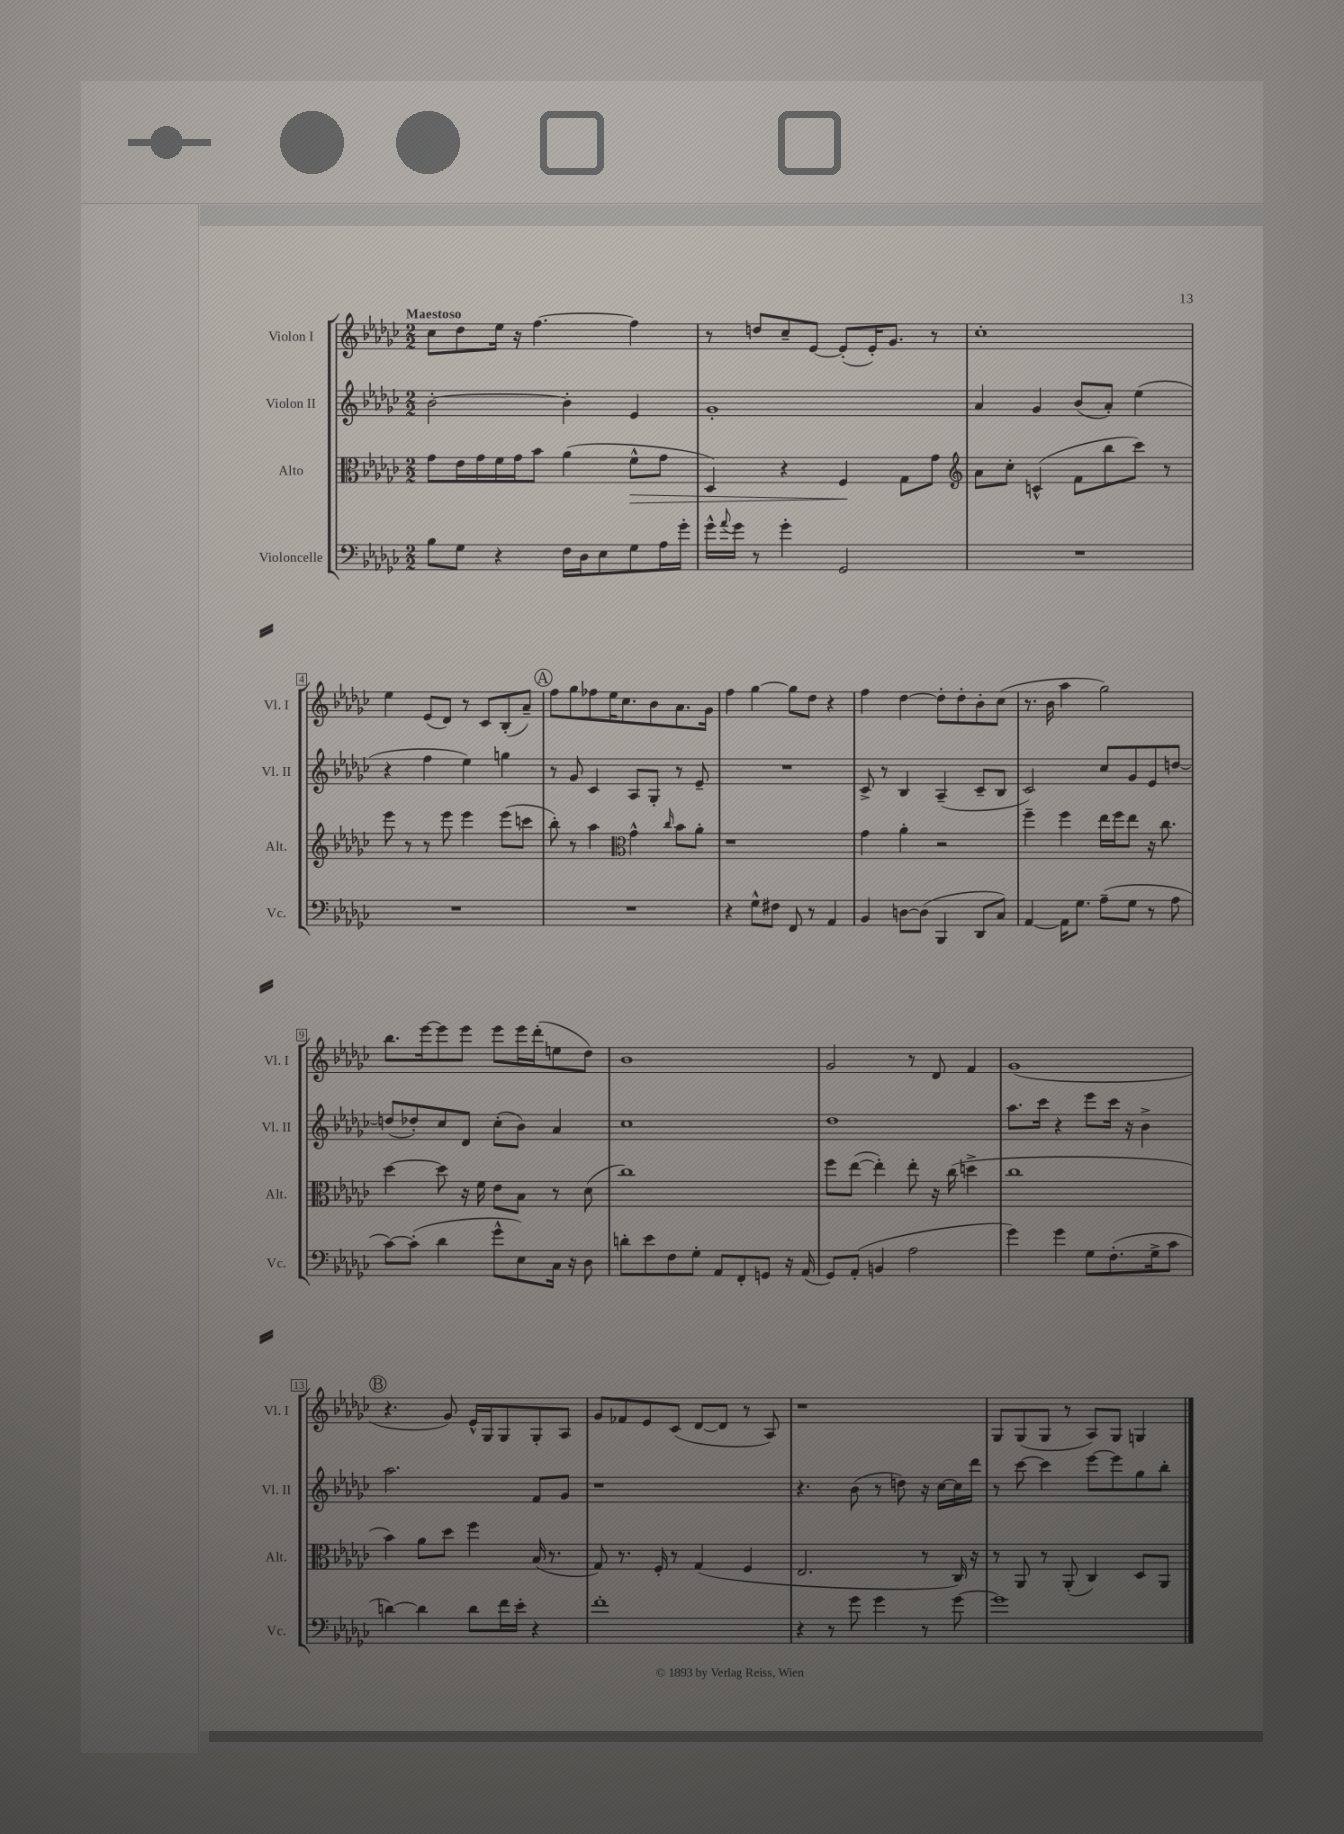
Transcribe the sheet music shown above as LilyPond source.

<<
\new StaffGroup <<
\new Staff = "s0" \with { instrumentName = "Violon I" shortInstrumentName = "Vl. I" } {
    \clef treble \key ges \major \numericTimeSignature \time 2/2 \tempo "Maestoso"
    ces''8 des''8 ees''16 r16 f''4.~ f''4 |
    r8 d''8 ces''8-- ees'8~ ees'8-.( ees'16-.) ges'8. r8 |
    ces''1-. |
    ees''4 ees'8( des'8) r8 ces'8 bes8-.( aes'8--) |
    \mark \markup { \circle "A" } f''8 ges''8 fes''8 ees''16 ces''8. bes'8 aes'8. ges'16 |
    f''4 ges''4~ ges''8 des''8 r4 |
    f''4 des''4~ des''8-. des''8-. bes'8-. ces''8( |
    r8. bes'16 aes''4 ges''2) |
    bes''8. ees'''16~ ees'''8 ees'''8 ees'''8 ees'''16 des'''16-.( e''8 des''8) |
    bes'1 |
    ges'2 r8 des'8 f'4 |
    ges'1( |
    \mark \markup { \circle "B" } r4. ges'8) ees'16-^ ges16 ges8 ges8-. aes8 |
    ges'8 fes'8 ees'8 ces'8( des'8~ des'8 r8 aes8) |
    r1 |
    ges8 ges8( ges8 r8 aes8) ges8 g4 \bar "|." |
}
\new Staff = "s1" \with { instrumentName = "Violon II" shortInstrumentName = "Vl. II" } {
    \clef treble \key ges \major \numericTimeSignature \time 2/2
    bes'2~-. bes'4-. ees'4 |
    ges'1-. |
    aes'4 ges'4 bes'8( aes'8-.) ees''4( |
    r4 f''4 ees''4) g''4 |
    \mark \markup { \circle "A" } r8 ges'8 ces'4 aes8 ges8-. r8 ees'8-- |
    R1 |
    ces'8-> r8 bes4 aes4--( ces'8-- bes8 |
    ces'2) ces''8 ges'8 ees'8 d''8~ |
    d''8( des''8-.) ces''8 des'8 ces''8-.( bes'8) aes'4 |
    ces''1 |
    des''1 |
    aes''8. ces'''16 r4 ees'''8 ces'''16 r16 bes'4-> |
    \mark \markup { \circle "B" } aes''2. f'8 ges'8 |
    r1 |
    r4. bes'8( r8 d''8) r16 ces''16~ ces''16 des'''16 |
    r8 ces'''8~ ces'''4 ees'''8~ ees'''8 ges''8 bes''8-. \bar "|." |
}
\new Staff = "s2" \with { instrumentName = "Alto" shortInstrumentName = "Alt." } {
    \clef alto \key ges \major \numericTimeSignature \time 2/2
    ges'8 ees'16 ges'16 f'16 ges'16 bes'8 aes'4( f'8-^\> ges'8 |
    des4) r4 f4\! ges8 ges'8 |
    \clef treble aes'8 ces''8-. c'4-^( f'8 bes''8 ces'''8) r8 |
    ees'''8 r8 r8 ees'''8 ees'''4 ees'''8( c'''8 |
    \mark \markup { \circle "A" } bes''8-.) r8 aes''4 \clef alto ges'4-^ \grace { ces''16 } bes'8 aes'8-. |
    r1 |
    ges'4 aes'4-. r2 |
    f''4-- f''4 ees''16 f''16 ees''8 r16 ces''8. |
    des''4~ des''8 r16 f'16 ees'8 bes8 r8 des'8( |
    ces''1) |
    f''8 ees''8~( ees''4-.) ees''8-. r16 ces''16( d''4-> |
    ces''1 |
    \mark \markup { \circle "B" } bes'4) aes'8 des''8 f''4 bes16( r8. |
    ges8) r8. f16-. r8 ges4( f4 |
    ees2. r8 ces16) r16 |
    r8 aes,8 r8 aes,8-.( ces4) des8 aes,8 \bar "|." |
}
\new Staff = "s3" \with { instrumentName = "Violoncelle" shortInstrumentName = "Vc." } {
    \clef bass \key ges \major \numericTimeSignature \time 2/2
    bes8 ges8 r4 f16 des16 ees8 ges8 aes16 ges'16-. |
    ges'16-^ \appoggiatura { aes'8 } ges'16 r8 ges'4-. ges,2 |
    R1 |
    R1 |
    \mark \markup { \circle "A" } R1 |
    r4 ges8-^ fis8 f,8 r8 aes,4 |
    bes,4 d8~ d8( bes,,4 des,8 ces8) |
    aes,4~ aes,16 ges8. aes8--( ges8 r8 aes8 |
    ces'8~) ces'8-.( des'4 ges'8-^ ees8) ces16 r16 des8 |
    d'8-. ees'8 f8 ges8-. aes,8 f,8-. g,8 r16 aes,16( |
    ges,8) aes,8-.( b,4 aes2 |
    ges'4) ges'4 ges8 f8.-.( ges16-> ces'8 |
    \mark \markup { \circle "B" } d'4~) d'4 d'8 f'16 ees'16-. r4 |
    f'1-. |
    r4 r8 ges'8 ges'4 r8 ges'8~ |
    ges'1 \bar "|." |
}
>>
>>
\layout { \context { \Score \override BarNumber.stencil = #(make-stencil-boxer 0.1 0.3 ly:text-interface::print) } }
